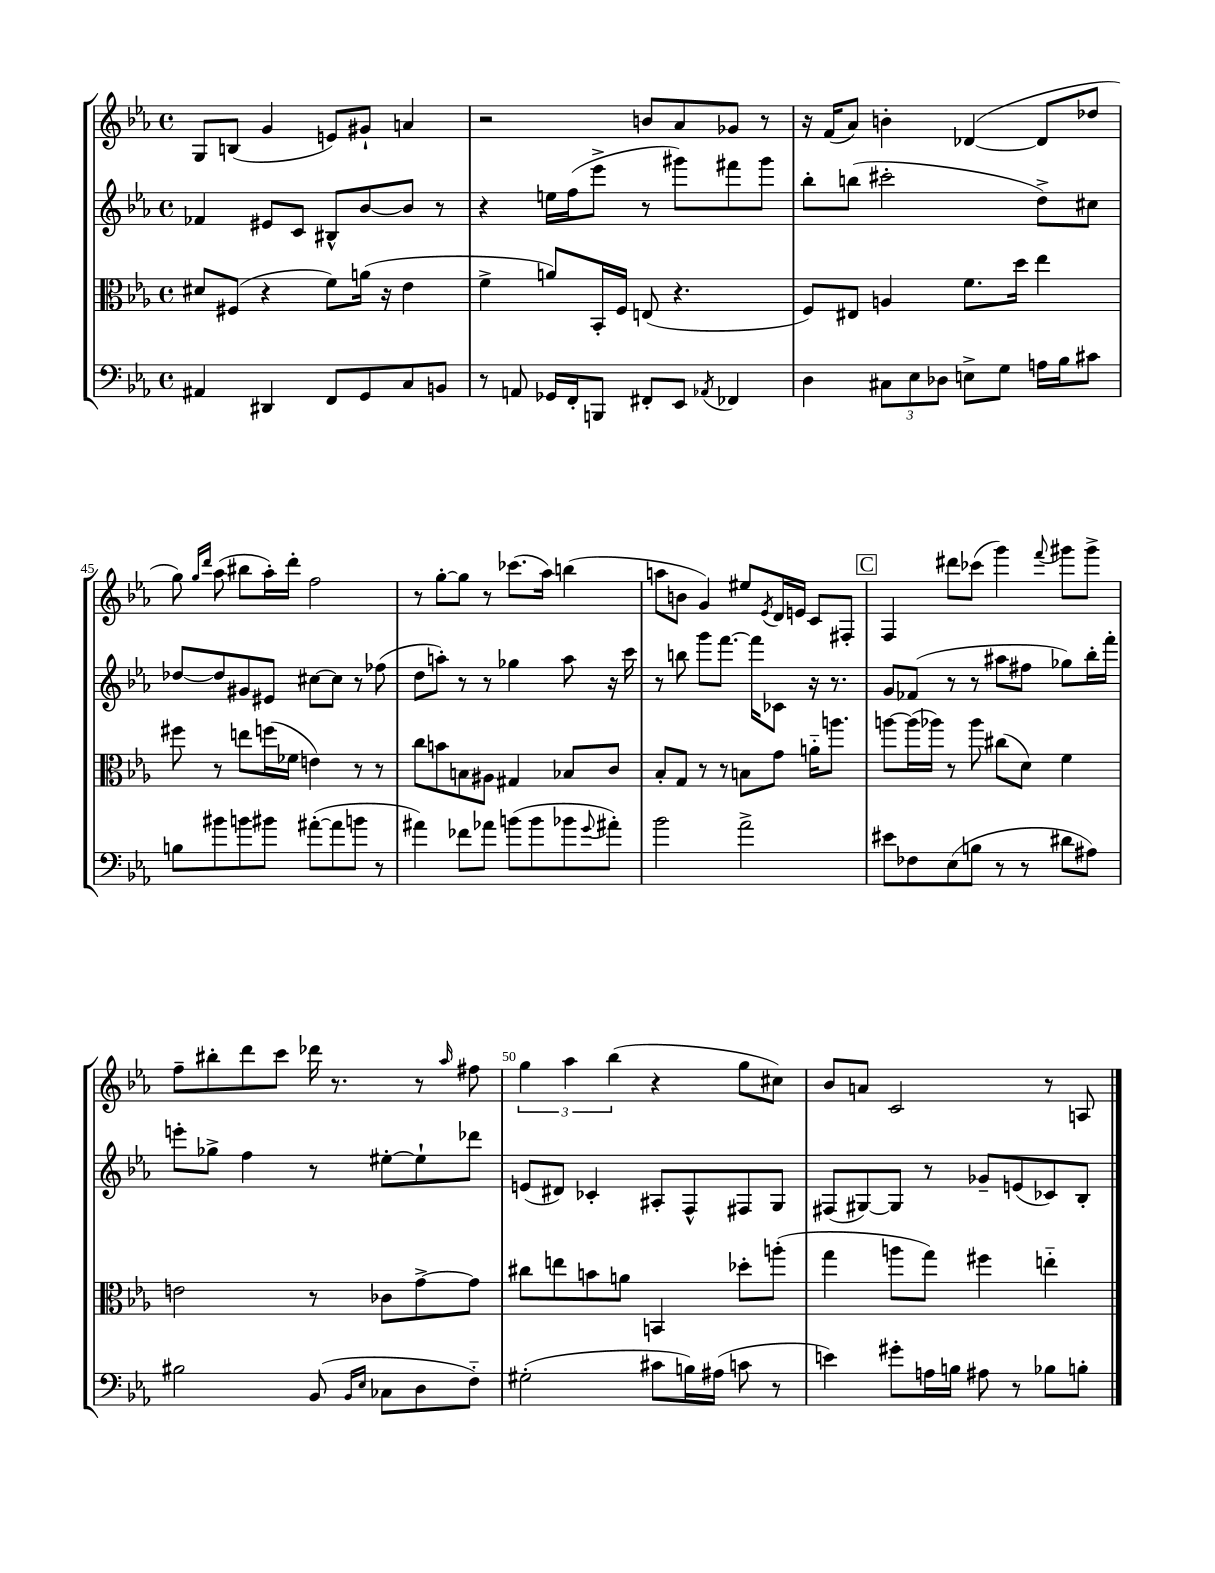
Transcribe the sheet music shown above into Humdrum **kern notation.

**kern	**kern	**kern	**kern
*part4	*part3	*part2	*part1
*staff4	*staff3	*staff2	*staff1
*clefF4	*clefC3	*clefG2	*clefG2
*k[b-e-a-]	*k[b-e-a-]	*k[b-e-a-]	*k[b-e-a-]
*M4/4	*M4/4	*M4/4	*M4/4
*met(c)	*met(c)	*met(c)	*met(c)
=42	=42	=42	=42
4AA#X/	8d#X/L	4f-X/	8G/L
.	(8F#X/J	.	(8Bn/J
4DD#X/	4r	8e#X/L	4g/
.	.	8c/J	.
8FF/L	8f\L)	8B#X^^/L	8en/L)
8GG/	(16an\Jk	[8b-/	8g#X`/J
.	16r	.	.
8C/	4e-\	8b-/J]	4an/
8BBn/J	.	8r	.
=43	=43	=43	=43
8r	4f^\	4r	2r
8AAn/	.	.	.
16GG-X/LL	8an/L)	16een\LL	.
16FF'/J	.	(16ff\J	.
8BBBn/J	16BB-'/L	8eee-^\J	.
.	16F/JJ	.	.
8FF#X'/L	(8En/	8r	8bn/L
8EE-/J	4.r	8ggg#X\L)	8a-/
8qAA-X/	.	.	.
4FF-X/	.	8fff#X\	8g-X/J
.	.	8ggg#\J	8r
=44	=44	=44	=44
4D\	8F/L)	8bb-'\L	16r
.	.	.	(16f/KL
.	8E#X/J	(8bbn\J	8a-/J)
12C#X\L	4An/	2ccc#X'\	4bn'\
12E-\	.	.	.
12D-X\J	.	.	.
8En^\L	8.f\L	.	([4d-X/
8G\J	.	.	.
.	16dd\Jk	.	.
16An\LL	4ee-\	8dd^\L)	8d-/L]
16B-\J	.	.	.
8c#X\J	.	8cc#X\J	8dd-X/J
!!LO:LB:g=z
=45	=45	=45	=45
8Bn\L	8ff#X\	[8dd-X/L	8gg\)
.	.	.	16qqgg/LL
.	.	.	16qqddd/JJ
8b#X\	8r	8dd-/]	(8aa-\
8bn\	8een\L	8g#X/	8bb#X\L
8b#X\J	(16ffn\L	8e#X/J	16aa-'\L)
.	16f-X\JJ	.	16ddd'\JJ
([8a#X'\L	4en\)	[8cc#X\L	2ff\
8a#\]	.	8cc#\J]	.
8bn\J	8r	8r	.
8r	8r	(8ff-X\	.
=46	=46	=46	=46
4a#X\)	8cc\L	8dd\L	8r
.	8bn\	8aan'\J)	[8gg'\L
8f-X\L	8Bn\	8r	8gg\J]
8a-X\J	8A#X\J	8r	8r
(8bn\L	4G#X/	4gg-X\	(8.ccc-X\L
8b\	.	.	.
.	.	.	16aa-\Jk)
8b-X\	8B-X/L	8aa\	(4bbn\
8qqg/	.	.	.
8a#X'\J)	8c/J	16r	.
.	.	16ccc\	.
=47	=47	=47	=47
2b-\	8B-'/L	8r	8aan\L
.	8G/J	8bbn\	8bn\J
.	8r	8ggg\L	4g/)
.	8r	[8.fff\J	.
2a-^\	8Bn\L	.	8ee#X/L
.	.	16fff\KL]	.
.	.	.	8qe-/
.	8g\J	8c-X\J	16d/L
.	.	.	16en/JJ
.	16an\KL	16r	8c/L
.	8.aan\J	8.r	.
.	.	.	8F#X'/J
!!LO:REH:place=s1:t=C
=48	=48	=48	=48
8e#X\L	[8aan\L	8g/L	4F/
8F-X\	(16aa\L]	(8f-X/J	.
.	16aa-X\JJ)	.	.
(8E-\	8r	8r	8ddd#X\L
8Bn\J	8aa-\	8r	(8ccc-X\J
8r	(8cc#X\L	8aa#X\L	4ggg\)
8r	8d\J)	8ff#X\J	.
.	.	.	8qqfff/
8d#X\L	4f\	8gg-X\L)	8ggg#X\L
8A#X\J)	.	16bb-'\L	8ggg#^\J
.	.	16fff'\JJ	.
!!LO:LB:g=z
=49	=49	=49	=49
2B#X\	2en\	8eeen'\L	8ff~\L
.	.	8gg-X^\J	8bb#X'\
.	.	4ff\	8ddd\
.	.	.	8ccc\J
(8BB-/	8r	8r	16ddd-X\
.	.	.	8.r
16qqBB-/LL	.	.	.
16qqE-/JJ	.	.	.
8C-X\L	8c-X\L	[8ee#X'\L	.
8D\	[8g^\	8ee#`\]	8r
.	.	.	16qqaa-/
8F\J)	8g\J]	8ddd-X\J	8ff#X\
=50	=50	=50	=50
(2G#X'\	8cc#X\L	(8en/L	6gg\
.	8een\	8d#X/J)	.
.	.	.	6aa-\
.	8bn\	4c-X'/	.
.	.	.	(6bb-\
.	8an\J	.	.
8c#X\L	4BBn/	8A#X'/L	4r
16Bn\L)	.	8F^^/	.
(16A#X\JJ	.	.	.
8cn\	8dd-X'\L	8F#X/	8gg\L
8r	(8aan'\J	8G/J	8cc#X\J)
=51	=51	=51	=51
4en\)	4gg\	(8F#X/L	8b-/L
.	.	[8G#X/)	8an/J
8g#X'\L	8aan\L	8G#/J]	2c/
16An\L	8gg\J)	8r	.
16Bn\JJ	.	.	.
8A#X\	4ff#X\	8g-X~/L	.
8r	.	(8en/	.
8B-X\L	4een\	8c-X/)	8r
8Bn'\J	.	8B-'/J	8An/
==	==	==	==
*-	*-	*-	*-
